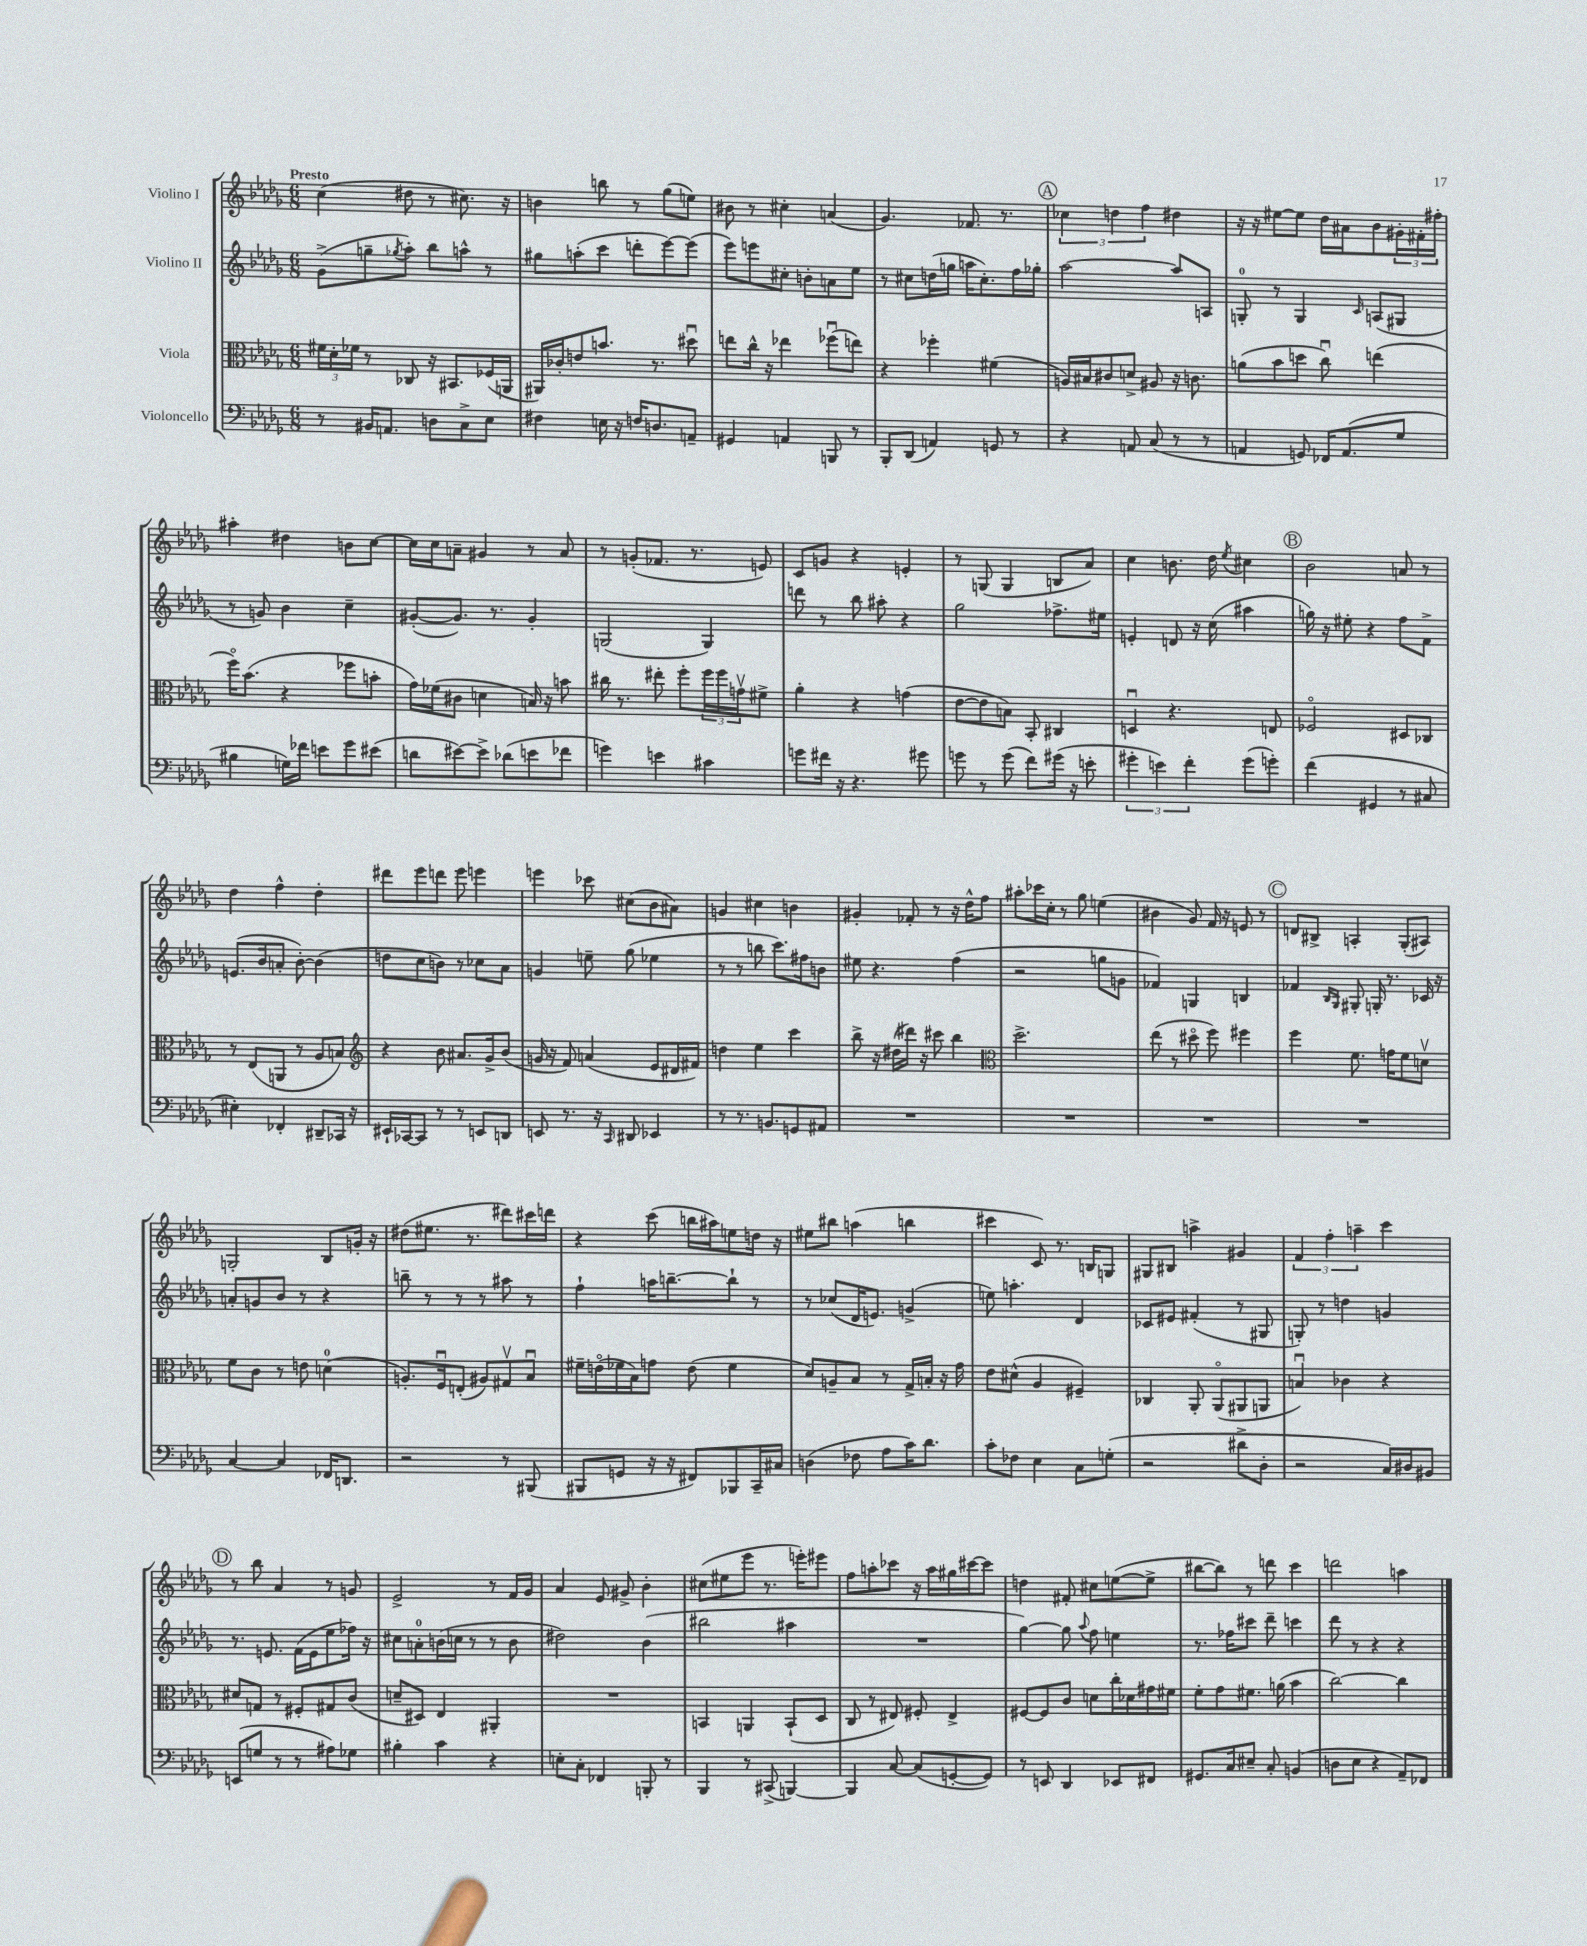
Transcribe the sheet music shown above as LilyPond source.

<<
\new StaffGroup <<
\new Staff = "s0" \with { instrumentName = "Violino I" } {
    \clef treble \key des \major \numericTimeSignature \time 6/8 \tempo "Presto"
    c''4( dis''8 r8 cis''8.) r16 |
    b'4 b''8 r8 ges''8( e''8) |
    bis'8 r8 cis''4-. a'4( |
    ges'4.) fes'8. r8. |
    \mark \markup { \circle "A" } \tuplet 3/2 { ces''4 d''4 f''4 } dis''4 |
    r16 r16 eis''8~ eis''8 des''16 ais'16 bes'8 \tuplet 3/2 { gis'16-. fis'16-. fis''16-. } |
    ais''4-. dis''4 b'8 c''8~ |
    c''16 c''16 a'8-- gis'4 r8 a'8 |
    r8 g'8-.( fes'8. r8. e'8) |
    c'8 g'8 r4 e'4-. |
    r8 g8( g4 b8 aes'8) |
    c''4 b'8. des''16 \acciaccatura { ees''8 } cis''4 |
    \mark \markup { \circle "B" } bes'2 a'8 r8 |
    des''4 f''4-^ des''4-. |
    dis'''8 ees'''8 d'''8 ees'''8 e'''4 |
    e'''4 ces'''8 cis''8( bes'8 ais'8) |
    g'4 cis''4 b'4 |
    gis'4-. fes'8-. r8 r16 des''16-^ f''8 |
    ais''8-. ces'''16 c''16-. r8 ges''8 e''4( |
    bis'4 ges'8) f'16 r16 e'8 r8 |
    \mark \markup { \circle "C" } d'8 bis8-> a4-. ges8-.( ais8) |
    g2-. bes8 g'16-. r16 |
    dis''8( eis''8. r8. dis'''8) cis'''16 d'''16 |
    r4 c'''8( b''16 ais''16) e''8 d''16 r16 |
    eis''8 bis''8 a''4( b''4 |
    cis'''4 c'8) r8. b16 g8 |
    gis8 bis8 a''4-> gis'4 |
    \tuplet 3/2 { f'4 f''4-. a''4-- } c'''4 |
    \mark \markup { \circle "D" } r8 bes''8 aes'4 r8 g'8 |
    ees'2-> r8 f'16 ges'16 |
    aes'4 ees'8 gis'8-> bes'4-. |
    cis''8( eis''8 ees'''8 r8. e'''16-.) eis'''8 |
    f''8 a''8-. ces'''8 r16 a''16 gis''16 cis'''16~ cis'''8 |
    d''4 fis'8-. cis''8 e''8~( e''8-> |
    bis''8~ bis''8) r8 d'''8 c'''4 |
    d'''2 a''4 \bar "|." |
}
\new Staff = "s1" \with { instrumentName = "Violino II" } {
    \clef treble \key des \major \numericTimeSignature \time 6/8
    ges'8->( g''8-- \acciaccatura { ges''8 } aes''8-.) bes''8 a''8-^ r8 |
    gis''8 a''8-.( c'''8 d'''8-. ees'''8~) ees'''8( |
    ees'''8) e'''8 cis''8-. b'8-. a'8 ees''8 |
    r8 cis''8 d''16( g''16 a''16 cis''8.-.) f''16 ges''16-. |
    \mark \markup { \circle "A" } aes''2~ aes''8 a8 |
    g8-0-. r8 g4 \grace { c'16 } a8( gis8 |
    r8 g'8) bes'4 c''4-- |
    gis'8~-.( gis'8.) r8. gis'4-. |
    g2( g4) |
    d'''8 r8 bes''8 ais''8-. r4 |
    ges''2 fes''8.-> eis''16 |
    e'4-. d'8 r16 c''16( ais''4 |
    \mark \markup { \circle "B" } g''16) r16 eis''8-. r4 f''8 f'8-> |
    e'8.( bes'16 a'8-. bes'8~-.) bes'4( |
    d''8 c''8 b'8) r8 ces''8 aes'8 |
    g'4 e''8-- ges''8( ees''4 |
    r8 r8 b''8 c'''8.) fis''16 b'8 |
    eis''8 r4. f''4( |
    r2 g''8 g'8 |
    fes'4) g4 b4 |
    \mark \markup { \circle "C" } fes'4 \grace { bes16 ges16 } gis8-. g16-. r8. ces'16 r16 |
    a'8-. g'8 bes'8 r8 r4 |
    b''8-- r8 r8 r8 ais''8 r8 |
    f''4-! a''16 b''8.~-- b''8-! r8 |
    r8 ces''8( des'16 e'8.) g'4->( |
    e''8) a''4.-. des'4 |
    ces'8 eis'8 fis'4-.( r8 gis8 |
    g8-.) r8 d''4 g'4 |
    \mark \markup { \circle "D" } r8. e'8. f'16( e'16 ees''8 fes''16) r16 |
    cis''8 a'8-0-. b'16( c''16 r8 r8 b'8 |
    dis''2) bes'4( |
    bis''2 ais''4 |
    R2. |
    ges''4~) ges''8 \appoggiatura { aes''8 } f''8 e''4 |
    r8. fes''16 cis'''8 des'''8-- c'''4 |
    des'''8 r8 r4 r4 \bar "|." |
}
\new Staff = "s2" \with { instrumentName = "Viola" } {
    \clef alto \key des \major \numericTimeSignature \time 6/8
    \tuplet 3/2 { fis'16 des'16-. fes'16 } r8 ces8 r16 bis,8. fes16( a,16 |
    ais,16) ces'16-. e'8 b'8. r8. dis''8\downbow |
    e''8 c''16-^ r16 ees''4 fes''8\downbow( e''8) |
    r4 fes''4-. fis'4( |
    \mark \markup { \circle "A" } a16) bis16 cis'8 d'8-> ais8 r16 c'8. |
    a'8( bes'8 d''8 c''8\downbow) e''4( |
    f''16\flageolet) bes'8.( r4 fes''8 b'8-. |
    ges'16) fes'16( cis'8 d'4 b16) r16 b'8 |
    cis''16 r8. eis''8-. f''8-. \tuplet 3/2 { f''16 f''16 g'16\upbow } fis'8-> |
    aes'4-. r4 g'4( |
    ees'8~ ees'8 b8) bes,8-. cis4 |
    d4\downbow r4. e8 |
    \mark \markup { \circle "B" } fes2\flageolet dis8 ces8 |
    r8 ees8( a,8 r8 aes8 b8) |
    \clef treble r4 bes'8 ais'8. ges'16-> bes'8( |
    g'16 r16 f'8) a'4( ees'8 dis'16 fis'16) |
    d''4 ees''4 c'''4 |
    bes''8-> r16 dis''16( dis'''16) r16 cis'''8 bes''4 |
    \clef alto des''2.-> |
    ees''8( r8 dis''8\flageolet f''8) fis''4 |
    \mark \markup { \circle "C" } f''4 f'8. g'16 f'8 d'8\upbow |
    f'8 c'8 r8 e'8 d'4-0( |
    a8.-.) f16\downbow e8-.( ais8) gis8\upbow bes8\downbow |
    fis'16-- e'16\flageolet( fes'16 bes16) g'8 e'8( fes'4 |
    des'8) a8-- bes8 r8 ges16-> b16-. r16 ges'16 |
    ees'8 dis'8-^( aes4 fis4--) |
    ces4 aes,8-. aes,8\flageolet( ais,8 a,8 |
    b4\downbow) ces'4 r4 |
    \mark \markup { \circle "D" } dis'8 g8 r8 fis8-. gis8 c'8( |
    d'8-- dis8) ees4 ais,4-. |
    R2. |
    b,4 a,4 b,8-!( des8 |
    c8 r8 eis8) fis8-. eis4-> |
    fis8~ fis8 c'8 d'8 c''16-. des'16 gis'16 fis'16 |
    f'8-. ges'8 fis'8. a'16( bes'4 |
    c''2~) c''4 \bar "|." |
}
\new Staff = "s3" \with { instrumentName = "Violoncello" } {
    \clef bass \key des \major \numericTimeSignature \time 6/8
    r8 bis,16 a,8. d8 c8-> ees8 |
    fis4 e16 r16 f16 d8. a,8-- |
    gis,4 a,4 b,,8 r8 |
    bes,,8-. des,8( a,4) g,8 r8 |
    \mark \markup { \circle "A" } r4 a,8 c8( r8 r8 |
    a,4 g,8) fes,16 a,8.( ges8 |
    bis4 g16) fes'16 e'8 ges'8 eis'8( |
    d'8 eis'8~) eis'8-> des'8( e'8 fes'8 |
    g'4) e'4 cis'4 |
    g'8 fis'16 r16 r4. gis'8 |
    g'8 r8 g'8( f'8) gis'16( r16 e'8-. |
    \tuplet 3/2 { gis'4-. e'4) f'4-. } gis'8( g'8-.) |
    \mark \markup { \circle "B" } f'4( gis,4 r8 cis8 |
    eis4-.) fes,4-. dis,8-- ces,16 r16 |
    eis,16-! ces,16~ ces,8 r8 r8 e,8 d,8 |
    e,8 r8. r16 \grace { c,16 } dis,8 ees,4 |
    r8 r8. b,8. g,8 ais,8 |
    R2. |
    R2. |
    R2. |
    \mark \markup { \circle "C" } R2. |
    c4~ c4 fes,16 d,8. |
    r2 r8 bis,,8( |
    bis,,8 g,8 r16 r16 fis,8) bes,,8 c,16-- cis16 |
    d4( fes8 aes8 c'16) des'8. |
    c'8-. fes8 ees4 c8 g8-.( |
    r2 dis'8-> des8-. |
    r2 c16) dis16 bis,8 |
    \mark \markup { \circle "D" } e,8( g8 r8 r8 ais8) ges8 |
    bis4-. c'4 r4 |
    e8-. c8-. fes,4 b,,8-. r8 |
    bes,,4 r8 cis,8->( b,,4~) |
    b,,4 c8~ c8( g,8~-. g,8) |
    r8 e,8 des,4 ees,8 fis,8 |
    gis,8. c16 eis8-- c8-. b,4( |
    d8 ees8 r4 aes,8--) fes,8 \bar "|." |
}
>>
>>
\layout { \context { \Score \remove "Bar_number_engraver" } }
